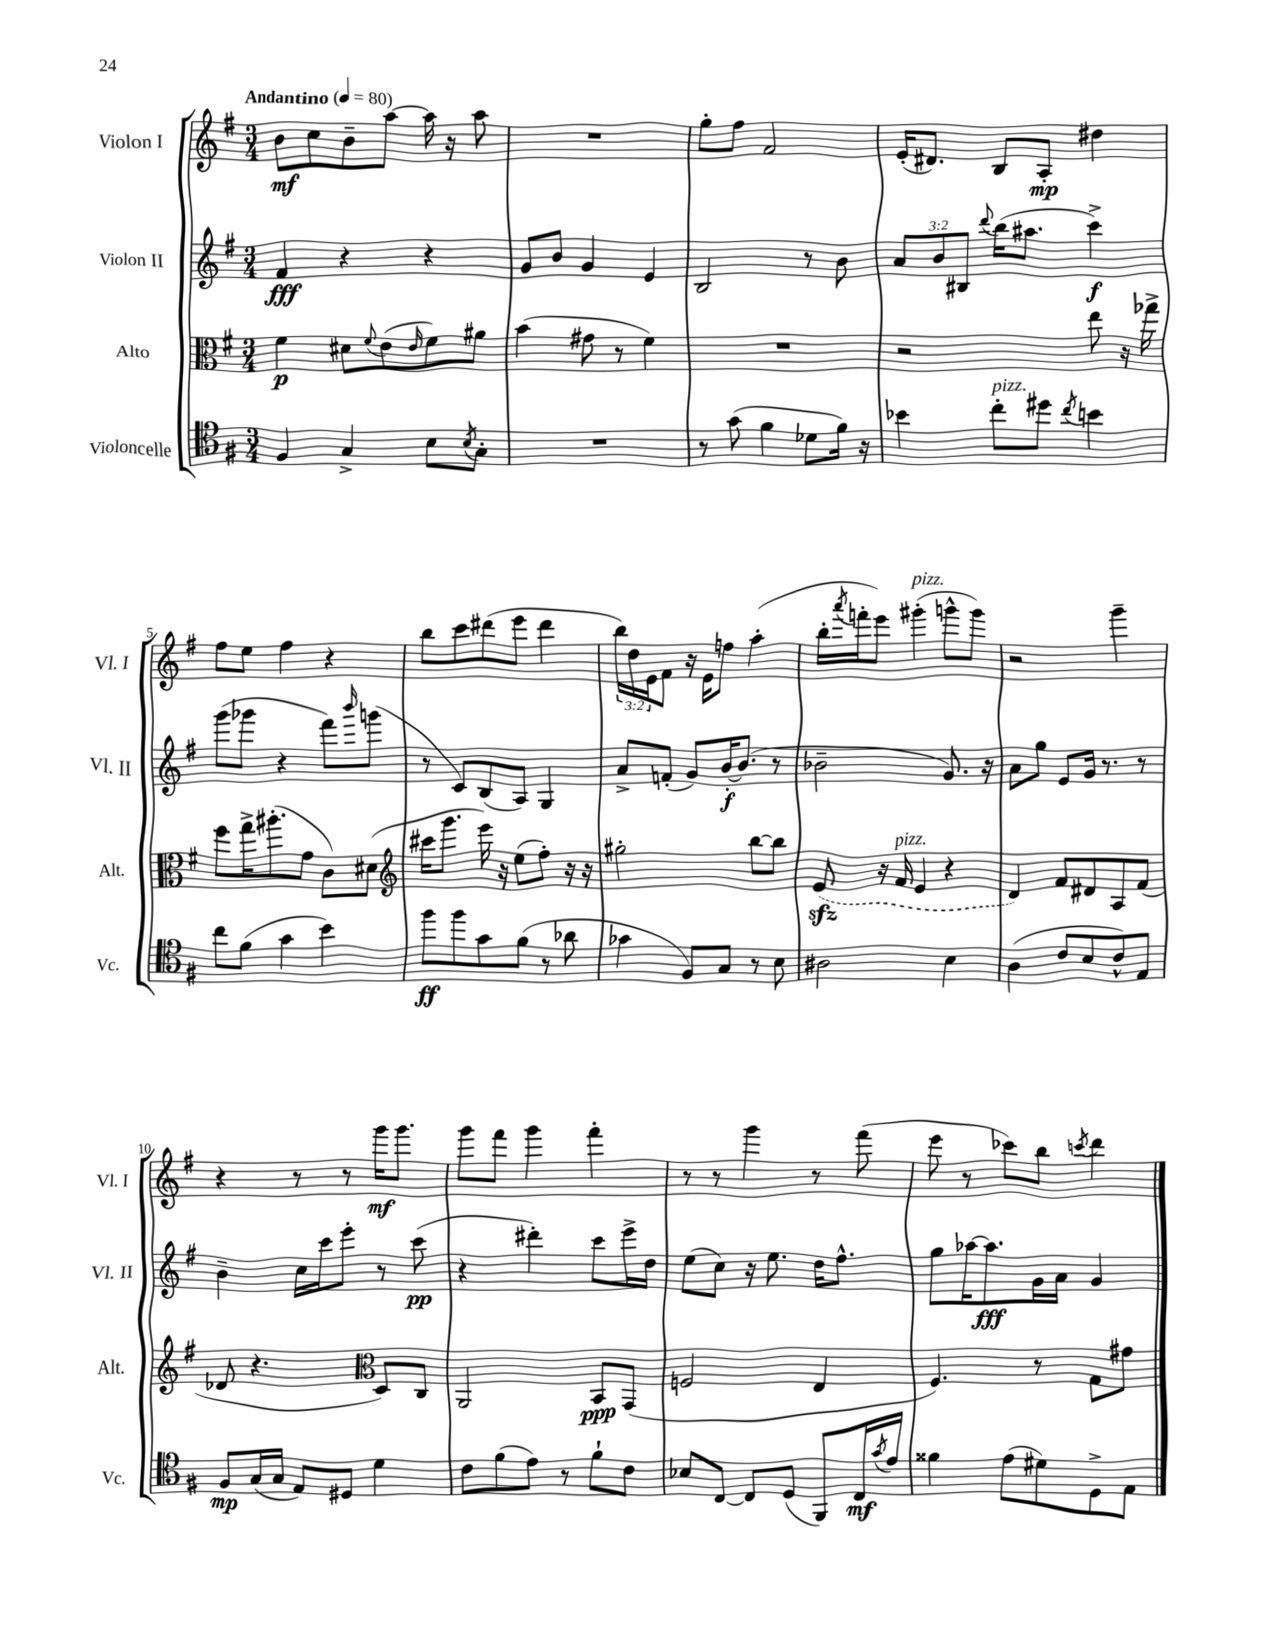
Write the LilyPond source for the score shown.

<<
\new StaffGroup <<
\new Staff = "s0" \with { instrumentName = "Violon I" shortInstrumentName = "Vl. I" } {
    \clef treble \key g \major \numericTimeSignature \time 3/4 \override Staff.TupletNumber.text = #tuplet-number::calc-fraction-text \tempo "Andantino" 4 = 80
    b'8\mf c''8 b'8-- a''8~ a''16 r16 a''8 |
    R2. |
    g''8-. fis''8 fis'2 |
    e'16-.( dis'8.) b8 a8-.\mp dis''4 |
    fis''8 e''8 fis''4 r4 |
    b''8 c'''8 dis'''8( e'''8 dis'''4 |
    \tuplet 3/2 { b''16) d''16 e'16 } fis'8 r16 e'16 f''8 a''4-.( |
    b''16-. \acciaccatura { a'''8 } f'''16-. e'''8) gis'''4-.^\markup { \italic "pizz." }( g'''8-^ g'''8) |
    r2 g'''4-- |
    r4 r8 r8 g'''16\mf g'''8. |
    g'''8 fis'''8 g'''4 fis'''4-. |
    r8 r8 g'''4 r8 fis'''8( |
    e'''8 r8 ces'''8) b''8 \acciaccatura { c'''8 } d'''4 \bar "|." |
}
\new Staff = "s1" \with { instrumentName = "Violon II" shortInstrumentName = "Vl. II" } {
    \clef treble \key g \major \numericTimeSignature \time 3/4 \override Staff.TupletNumber.text = #tuplet-number::calc-fraction-text
    fis'4\fff r4 r4 |
    g'8 b'8 g'4 e'4 |
    b2 r8 b'8 |
    \tuplet 3/2 { a'8 b'8 bis8 } \appoggiatura { d'''8 } b''16( ais''8. c'''4->\f) |
    g'''8( ges'''8 r4 fis'''8) \grace { b'''16 } g'''8( |
    r8 c'8) b8( a8) g4 |
    a'8-> f'8-.( g'8) b'16~-.\f b'8.( r8 |
    bes'2-- g'8.) r16 |
    a'8 g''8 e'8 g'16 r8. r8 |
    b'4-- c''16 c'''16 e'''8-. r8 c'''8\pp( |
    r4 dis'''4-.) c'''8 e'''16-> d''16 |
    e''8( c''8) r16 e''8. d''16 fis''8.-^ |
    g''8 aes''16~ aes''8.\fff g'16 a'16 g'4 \bar "|." |
}
\new Staff = "s2" \with { instrumentName = "Alto" shortInstrumentName = "Alt." } {
    \clef alto \key g \major \numericTimeSignature \time 3/4
    fis'4\p dis'8 \appoggiatura { fis'8 } e'8( \grace { e'16 } fis'8) ais'8 |
    b'4( gis'8 r8 fis'4) |
    R2. |
    r2 e''8 r16 ges''16-> |
    fis''8 g''16-> ais''8.-.( g'8 c'8) dis'8( |
    \clef treble cis'''16 g'''8. e'''16) r16 e''8( fis''8-.) r16 r16 |
    gis''2-. b''8~ b''8 |
    \once \slurDashed e'8\sfz( r16 fis'16^\markup { \italic "pizz." } e'4 r4 |
    d'4) fis'8 dis'8 a8 fis'8( |
    des'8 r4. \clef alto d8) c8 |
    a,2 b,8\ppp g,8( |
    f2 e4 |
    fis4.) r8 g8 gis'8 \bar "|." |
}
\new Staff = "s3" \with { instrumentName = "Violoncelle" shortInstrumentName = "Vc." } {
    \clef tenor \key g \major \numericTimeSignature \time 3/4
    fis4 g4-> b8 \acciaccatura { b8 } g8-. |
    R2. |
    r8 g'8( fis'4 des'8 fis'16) r16 |
    bes'4 c''8-.^\markup { \italic "pizz." } dis''8 \acciaccatura { c''8 } b'4 |
    c''8 fis'8( g'4 b'4) |
    fis''8\ff fis''8 g'8 fis'8( r8 aes'8 |
    ges'4 fis8) g8 r8 b8 |
    ais2 b4 |
    a4( c'8 b8 c'8-^) e8 |
    fis8\mp g16( g16 e8) dis8 d'4 |
    c'8 fis'8( e'8) r8 fis'8-! c'8 |
    bes8 c8~ c8 d8( fis,8) c16\mf \acciaccatura { g'8 } e'16 |
    fisis'4 e'8( dis'8) d8-> e8 \bar "|." |
}
>>
>>
